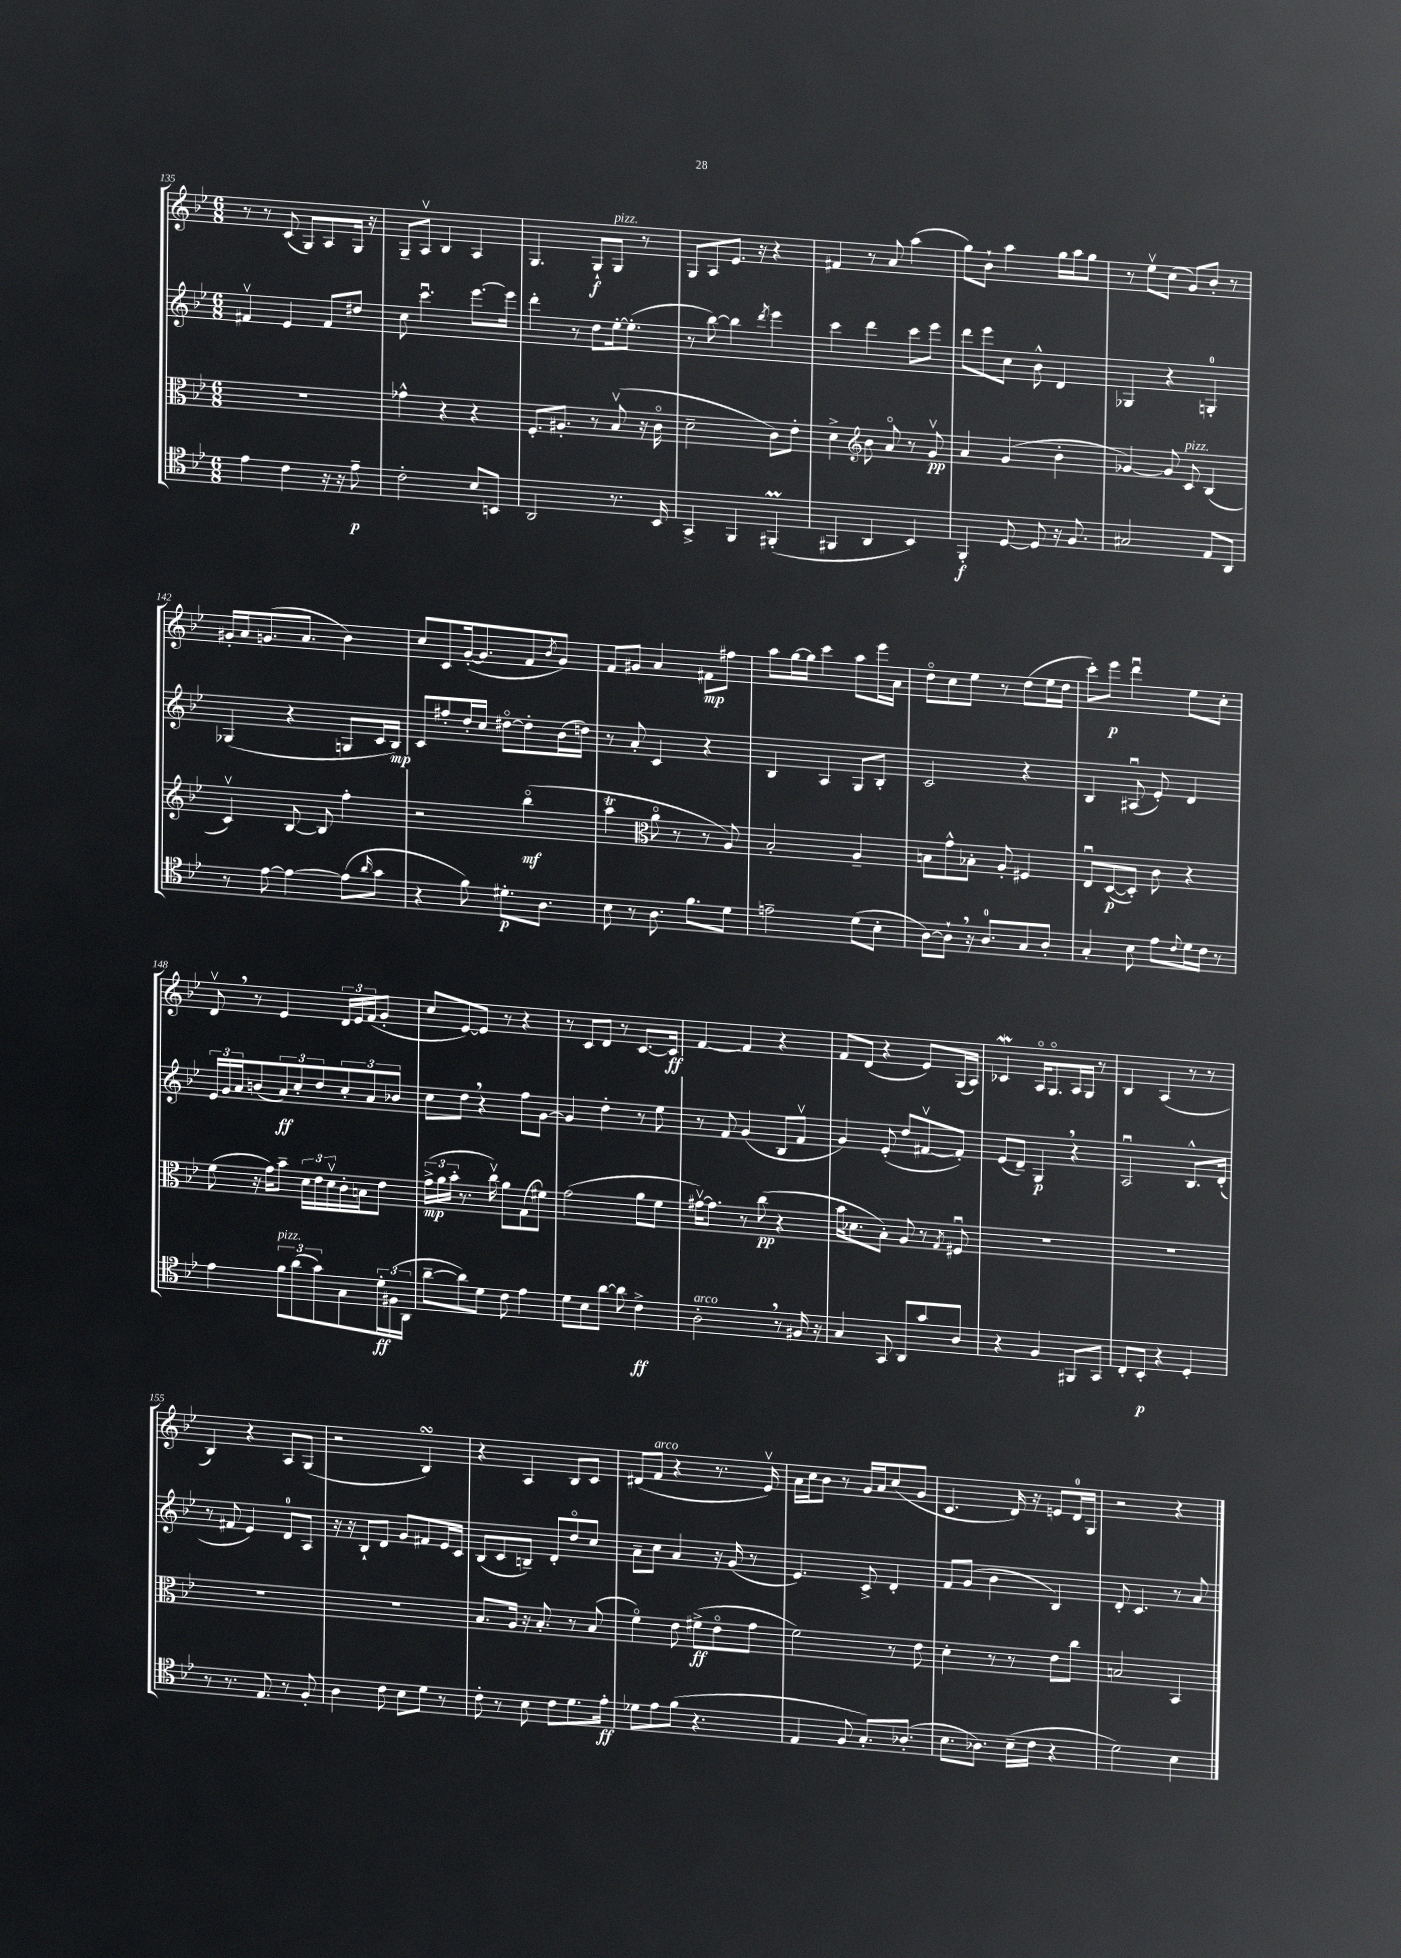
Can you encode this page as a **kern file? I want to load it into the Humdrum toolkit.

**kern	**dynam	**kern	**dynam	**kern	**dynam	**kern	**dynam
*part4	*part4	*part3	*part3	*part2	*part2	*part1	*part1
*staff4	*staff4	*staff3	*staff3	*staff2	*staff2	*staff1	*staff1
*clefC4	*	*clefC3	*	*clefG2	*	*clefG2	*
*k[b-e-]	*	*k[b-e-]	*	*k[b-e-]	*	*k[b-e-]	*
*M6/8	*	*M6/8	*	*M6/8	*	*M6/8	*
=135	=135	=135	=135	=135	=135	=135	=135
4e-\	.	2.r	.	4f#Xv/	.	8r	.
.	.	.	.	.	.	8r	.
4c\	.	.	.	4e-/	.	(8c/	.
.	.	.	.	.	.	8G/L)	.
16r	.	.	.	8f#/L	.	8A/	.
16r	.	.	.	.	.	.	.
8e-~\	p	.	.	8dd#X/J	.	16G/Jk	.
.	.	.	.	.	.	16r	.
=136	=136	=136	=136	=136	=136	=136	=136
2c'\	.	4g-X^^\	.	8cc\	.	8G~/L	.
.	.	.	.	4.cccu\	.	8Av/J	.
.	.	4r	.	.	.	4B-/	.
8B-/L	.	4r	.	[8.eee-\L	.	4A/	.
8BBn/J	.	.	.	.	.	.	.
.	.	.	.	16eee-\Jk]	.	.	.
=137	=137	=137	=137	=137	=137	=137	=137
2AA/	.	8.F'/L	.	4ddd'\	.	4.G/	.
.	.	8.A#X'/J	.	.	.	.	.
.	.	.	.	8r	.	.	.
.	.	8r	.	8dd\L	.	8G`/L	f
!	!	!	!	!	!	!LO:TX:a:i:t=pizz.	!
8.r	.	(8B-v/	.	[16ee-'\k	.	8G/J	.
.	.	.	.	(8.ee-'\J]	.	.	.
.	.	16r	.	.	.	8r	.
16BB-/	.	16c\	.	.	.	.	.
=138	=138	=138	=138	=138	=138	=138	=138
4GG^/	.	2d~\	.	8r	.	8G/L	.
.	.	.	.	[8bb-\)	.	8A/	.
4FF/	.	.	.	4bb-\]	.	8.e-/J	.
.	.	.	.	.	.	16r	.
.	.	.	.	8qddd/	.	.	.
(4FF#Xm'/	.	8c\L)	.	4eee-\	.	4r	.
.	.	8e-'\J	.	.	.	.	.
=139	=139	=139	=139	=139	=139	=139	=139
4FF#X/	.	4d^\	.	4ccc\	.	4f#X/	.
*	*	*clefG2	*	*	*	*	*
4AA/	.	8b-\	.	4ddd\	.	8r	.
.	.	8a/	.	.	.	8a/	.
4BB-/)	.	8r	.	8ccc\L	.	(4aa\	.
.	.	8gv/	pp	8eee-\J	.	.	.
=140	=140	=140	=140	=140	=140	=140	=140
4FF'/	f	4a/	.	8ddd\L	.	8gg\L)	.
.	.	.	.	8eee-\	.	8b-`\J	.
[8D/	.	(4g/	.	8cc\J	.	4aa\	.
8D/]	.	.	.	8b-^^\	.	.	.
16r	.	4b-'\	.	4d/	.	16gg\LL	.
8.F/	.	.	.	.	.	16aa\J	.
.	.	.	.	.	.	8gg\J	.
=141	=141	=141	=141	=141	=141	=141	=141
2G#X/	.	[4g-X/)	.	4G-X/	.	8r	.
.	.	.	.	.	.	8ee-v\L	.
.	.	8g-/]	.	4r	.	(8cc\J	.
!	!	!LO:TX:a:i:t=pizz.	!	!	!	!	!
.	.	8c/	.	.	.	8g/L)	.
8E-/L	.	(4B-/	.	4Gn'/	.	8b-'/J	.
8AA/J	.	.	.	.	.	8r	.
!!LO:LB:g=z
=142	=142	=142	=142	=142	=142	=142	=142
8r	.	4cv/)	.	(4G-X/	.	16g#X'/LL	.
.	.	.	.	.	.	16a/J	.
[8e-\	.	.	.	.	.	(8.gn/	.
4e-\_	.	[8B-/	.	4r	.	.	.
.	.	.	.	.	.	8.a/J	.
.	.	8B-/]	.	.	.	.	.
(8e-\L]	.	4ff'\	.	8Gn/L	.	4b-\)	.
16qqa/	.	.	.	.	.	.	.
8g\J	.	.	.	16c/L	.	.	.
.	.	.	.	16B-/JJ)	mp	.	.
=143	=143	=143	=143	=143	=143	=143	=143
4r	.	2r	.	8c/L	.	8cc/L	.
.	.	.	.	8ff#X'/	.	8c/	.
8f\)	.	.	.	16dd'/L	.	([16g'/k	.
.	.	.	.	16cc/JJ	.	8.g/]	.
8.d#X'\L	p	.	.	[8dd#X\L	.	.	.
.	.	(4bb-\	mf	8dd#'\]	.	8f/	.
8.A\J	.	.	.	.	.	.	.
.	.	.	.	.	.	8qb-/	.
.	.	.	.	(16b-\L	.	8g/J)	.
.	.	.	.	16ddn\JJ)	.	.	.
=144	=144	=144	=144	=144	=144	=144	=144
8B-\	.	4aat\	.	8r	.	8f/L	.
8r	.	.	.	8a'/	.	8g#X/J	.
*	*	*clefC3	*	*	*	*	*
8.A\	.	8a\	.	4c/	.	4a/	.
.	.	8r	.	.	.	.	.
8.f\L	.	.	.	.	.	.	.
.	.	8r	.	4r	.	8f#X\L	mp
8d\J	.	8A/)	.	.	.	8ff#X\J	.
=145	=145	=145	=145	=145	=145	=145	=145
2en~\	.	2B-'/	.	4B-/	.	8aa\L	.
.	.	.	.	.	.	[16gg\L	.
.	.	.	.	.	.	16gg\JJ]	.
.	.	.	.	4A/	.	4ccc\	.
(8d\L	.	4A~/	.	8G/L	.	8aa\L	.
8B-'\J	.	.	.	8B-'/J	.	16eee-\L	.
.	.	.	.	.	.	16a\JJ	.
=146	=146	=146	=146	=146	=146	=146	=146
[8A\L)	.	8Bn\L	.	2c/	.	8dd\L	.
8A`,\J]	.	8g^^\	.	.	.	8cc\	.
16r	.	8B-X'\J	.	.	.	8ee-\J	.
8.A/L	.	.	.	.	.	.	.
.	.	8A'/	.	.	.	8r	.
8G/	.	4F#X/	.	4r	.	(8dd\L	.
8A'/J	.	.	.	.	.	16ee-\L	.
.	.	.	.	.	.	16dd\JJ	.
=147	=147	=147	=147	=147	=147	=147	=147
4G'/	.	8E-u/L	.	4B-/	.	8ccc'\L)	.
.	.	([8D/	p	.	.	8eee-\J	p
8B-\	.	8D'/J])	.	(8A#Xu/	.	4dddu\	.
8e-\L	.	8c\	.	8e-'/)	.	.	.
8qqc/	.	.	.	.	.	.	.
16d\L	.	4r	.	4d/	.	8ee-\L	.
16c\JJ	.	.	.	.	.	.	.
8r	.	.	.	.	.	8cc'\J	.
!!LO:LB:g=z
=148	=148	=148	=148	=148	=148	=148	=148
4e-\	.	(8f\	.	24e-/LL	.	8dv,/	.
.	.	.	.	24g/	.	.	.
.	.	.	.	24a/J	.	.	.
.	.	16r	.	(8bn/	.	8r	.
.	.	16g\KL)	.	.	.	.	.
!LO:TX:a:i:t=pizz.	!	!	!	!	!	!	!
12f\L	.	8b-~\J	.	12a/)	ff	4e-/	.
(12a\	.	.	.	12cc'/	.	.	.
.	.	24d\LL	.	.	.	.	.
12g\)	.	24e-\	.	12dd/	.	.	.
.	.	24dv\	.	.	.	.	.
8G\	.	16c'\	.	12cc'/	.	24d/LL	.
.	.	.	.	.	.	24e-/	.
.	.	16Bn\J	.	.	.	.	.
.	.	.	.	12a/	.	(24f/J	.
24d'\L	ff	8e-\J	.	.	.	8g'/J	.
(24F#X\	.	.	.	12b-X/J	.	.	.
24AA\JJ	.	.	.	.	.	.	.
=149	=149	=149	=149	=149	=149	=149	=149
[8a~\L	.	(24g^\LL	mp	8cc\L	.	8cc/L	.
.	.	24a\	.	.	.	.	.
.	.	24b-'\JJ	.	.	.	.	.
8a\])	.	8.r	.	8dd,\J	.	[8e-/)	.
8d\J	.	.	.	4r	.	8e-/J]	.
.	.	16ccv\)	.	.	.	.	.
8c\	.	8a\L	.	.	.	8r	.
4e-\	.	(8G\	.	8ff\L	.	4r	.
.	.	8f#X\J)	.	[8g\J	.	.	.
=150	=150	=150	=150	=150	=150	=150	=150
8d\L	.	(2g\	.	4g/]	.	8r	.
8B-\	.	.	.	.	.	8c/L	.
[8a\J	.	.	.	4dd'\	.	8d/J	.
8a\]	.	.	.	.	.	8r	.
4c^\	ff	8a\L	.	8r	.	[8.c/L	.
.	.	8f\J	.	8ee-\	.	.	.
.	.	.	.	.	.	16c/Jk]	ff
=151	=151	=151	=151	=151	=151	=151	=151
!LO:TX:a:i:t=arco	!	!	!	!	!	!	!
2A',\	.	[16g#Xv\KL)	.	8r	.	[4f/	.
.	.	8.g#\J]	.	.	.	.	.
.	.	.	.	8f/	.	.	.
.	.	8r	.	(4g/	.	4f/]	.
.	.	(8cc\	pp	.	.	.	.
8r	.	4r	.	8B-/L	.	4r	.
16F#X/	.	.	.	8fv/J	.	.	.
16r	.	.	.	.	.	.	.
=152	=152	=152	=152	=152	=152	=152	=152
4G/	.	16b-\KL	.	4g/)	.	8f/L	.
.	.	8.d-X\	.	.	.	.	.
.	.	.	.	.	.	(8d/J	.
8GG/	.	8B-'\J)	.	(8e-'/	.	4r	.
8AA/L	.	8A/	.	8dd/L	.	.	.
8g/	.	8r	.	[8f#Xv/	.	8e-/L)	.
.	.	8qG/	.	.	.	.	.
8A/J	.	8F#Xu/	.	8f#'/J])	.	(16G/L	.
.	.	.	.	.	.	16A/JJ)	.
=153	=153	=153	=153	=153	=153	=153	=153
4r	.	2.r	.	(8e-/L	.	4c-Xw/	.
.	.	.	.	8d~/J)	.	.	.
4F/	.	.	.	4G,/	p	16A/KL	.
.	.	.	.	.	.	8.G/	.
8FF#X/L	.	.	.	4r	.	16A/L	.
.	.	.	.	.	.	16G/JJ	.
8GG/J	.	.	.	.	.	8r	.
=154	=154	=154	=154	=154	=154	=154	=154
8C'/L	.	2.r	.	2Au/	.	4B-/	.
8BB-'/J	p	.	.	.	.	.	.
4r	.	.	.	.	.	(4A/	.
4D'/	.	.	.	8.B-^^/L	.	8r	.
.	.	.	.	.	.	8r	.
.	.	.	.	(16d'/Jk	.	.	.
!!LO:LB:g=z
=155	=155	=155	=155	=155	=155	=155	=155
8r	.	2.r	.	8r	.	4B-/)	.
8.r	.	.	.	8f#X/	.	.	.
.	.	.	.	4e-/)	.	4r	.
8.E-/	.	.	.	.	.	.	.
8r	.	.	.	8d/L	.	8A/L	.
8F'/	.	.	.	8A/J	.	(8G/J	.
=156	=156	=156	=156	=156	=156	=156	=156
4A\	.	2.r	.	16r	.	2r	.
.	.	.	.	16r	.	.	.
.	.	.	.	8B-`/L	.	.	.
8c\	.	.	.	8d/J	.	.	.
8B-\L	.	.	.	8g/L	.	.	.
8d\J	.	.	.	8f#X/	.	4B-sSSs/)	.
8r	.	.	.	16e-/L	.	.	.
.	.	.	.	16c/JJ	.	.	.
=157	=157	=157	=157	=157	=157	=157	=157
8c'\	.	8.B-/L	.	(8B-/L	.	4r	.
8r	.	.	.	8c/	.	.	.
.	.	16A/Jk	.	.	.	.	.
8B-\	.	16r	.	8Bn~/J)	.	4A/	.
.	.	8.B-'/	.	.	.	.	.
8c\L	.	.	.	8d'/L	.	.	.
8.d\	.	8r	.	8dd/	.	8B-/L	.
.	.	(8B-/	.	8cc/J	.	8c/J	.
16e-'\Jk	ff	.	.	.	.	.	.
=158	=158	=158	=158	=158	=158	=158	=158
8d-X\L	.	4f\)	.	8a~\L	.	(8d#X/L	.
!	!	!	!	!	!	!LO:TX:a:i:t=arco	!
8e-\	.	.	.	8cc\J	.	8f/J	.
(8f\J	.	8e-\	.	4a/	.	4r	.
4.r	.	(8f#X^\L	ff	.	.	.	.
.	.	8e-\	.	16r	.	8.r	.
.	.	.	.	(16g/	.	.	.
.	.	8g\J	.	8r	.	.	.
.	.	.	.	.	.	16e-v/)	.
=159	=159	=159	=159	=159	=159	=159	=159
4E-/	.	2f\)	.	4.e-/)	.	16a\LL	.
.	.	.	.	.	.	16cc\J	.
.	.	.	.	.	.	8b-\J	.
8F/	.	.	.	.	.	8r	.
8.G'/L)	.	.	.	8c^/	.	16g/LL	.
.	.	.	.	.	.	16a/J	.
.	.	8r	.	4d'/	.	(8cc/	.
(8.A-X'/J	.	.	.	.	.	.	.
.	.	8e-\	.	.	.	8g/J	.
=160	=160	=160	=160	=160	=160	=160	=160
8.B-\L	.	4d'\	.	8f/L	.	4.c/	.
.	.	.	.	(8g/J	.	.	.
8.A-X\J)	.	.	.	.	.	.	.
.	.	8r	.	4b-\	.	.	.
(16B-~\LL	.	8r	.	.	.	16d/)	.
16c\JJ	.	.	.	.	.	16r	.
4r	.	8e-\L	.	4B-/)	.	8en/L	.
.	.	8cc\J	.	.	.	16d/L	.
.	.	.	.	.	.	16G/JJ	.
=161	=161	=161	=161	=161	=161	=161	=161
2d\)	.	2Bn/	.	8d'/	.	2r	.
.	.	.	.	4.c/	.	.	.
4B-\	.	4BB-/	.	8r	.	4r	.
.	.	.	.	8a/	.	.	.
==	==	==	==	==	==	==	==
*-	*-	*-	*-	*-	*-	*-	*-
